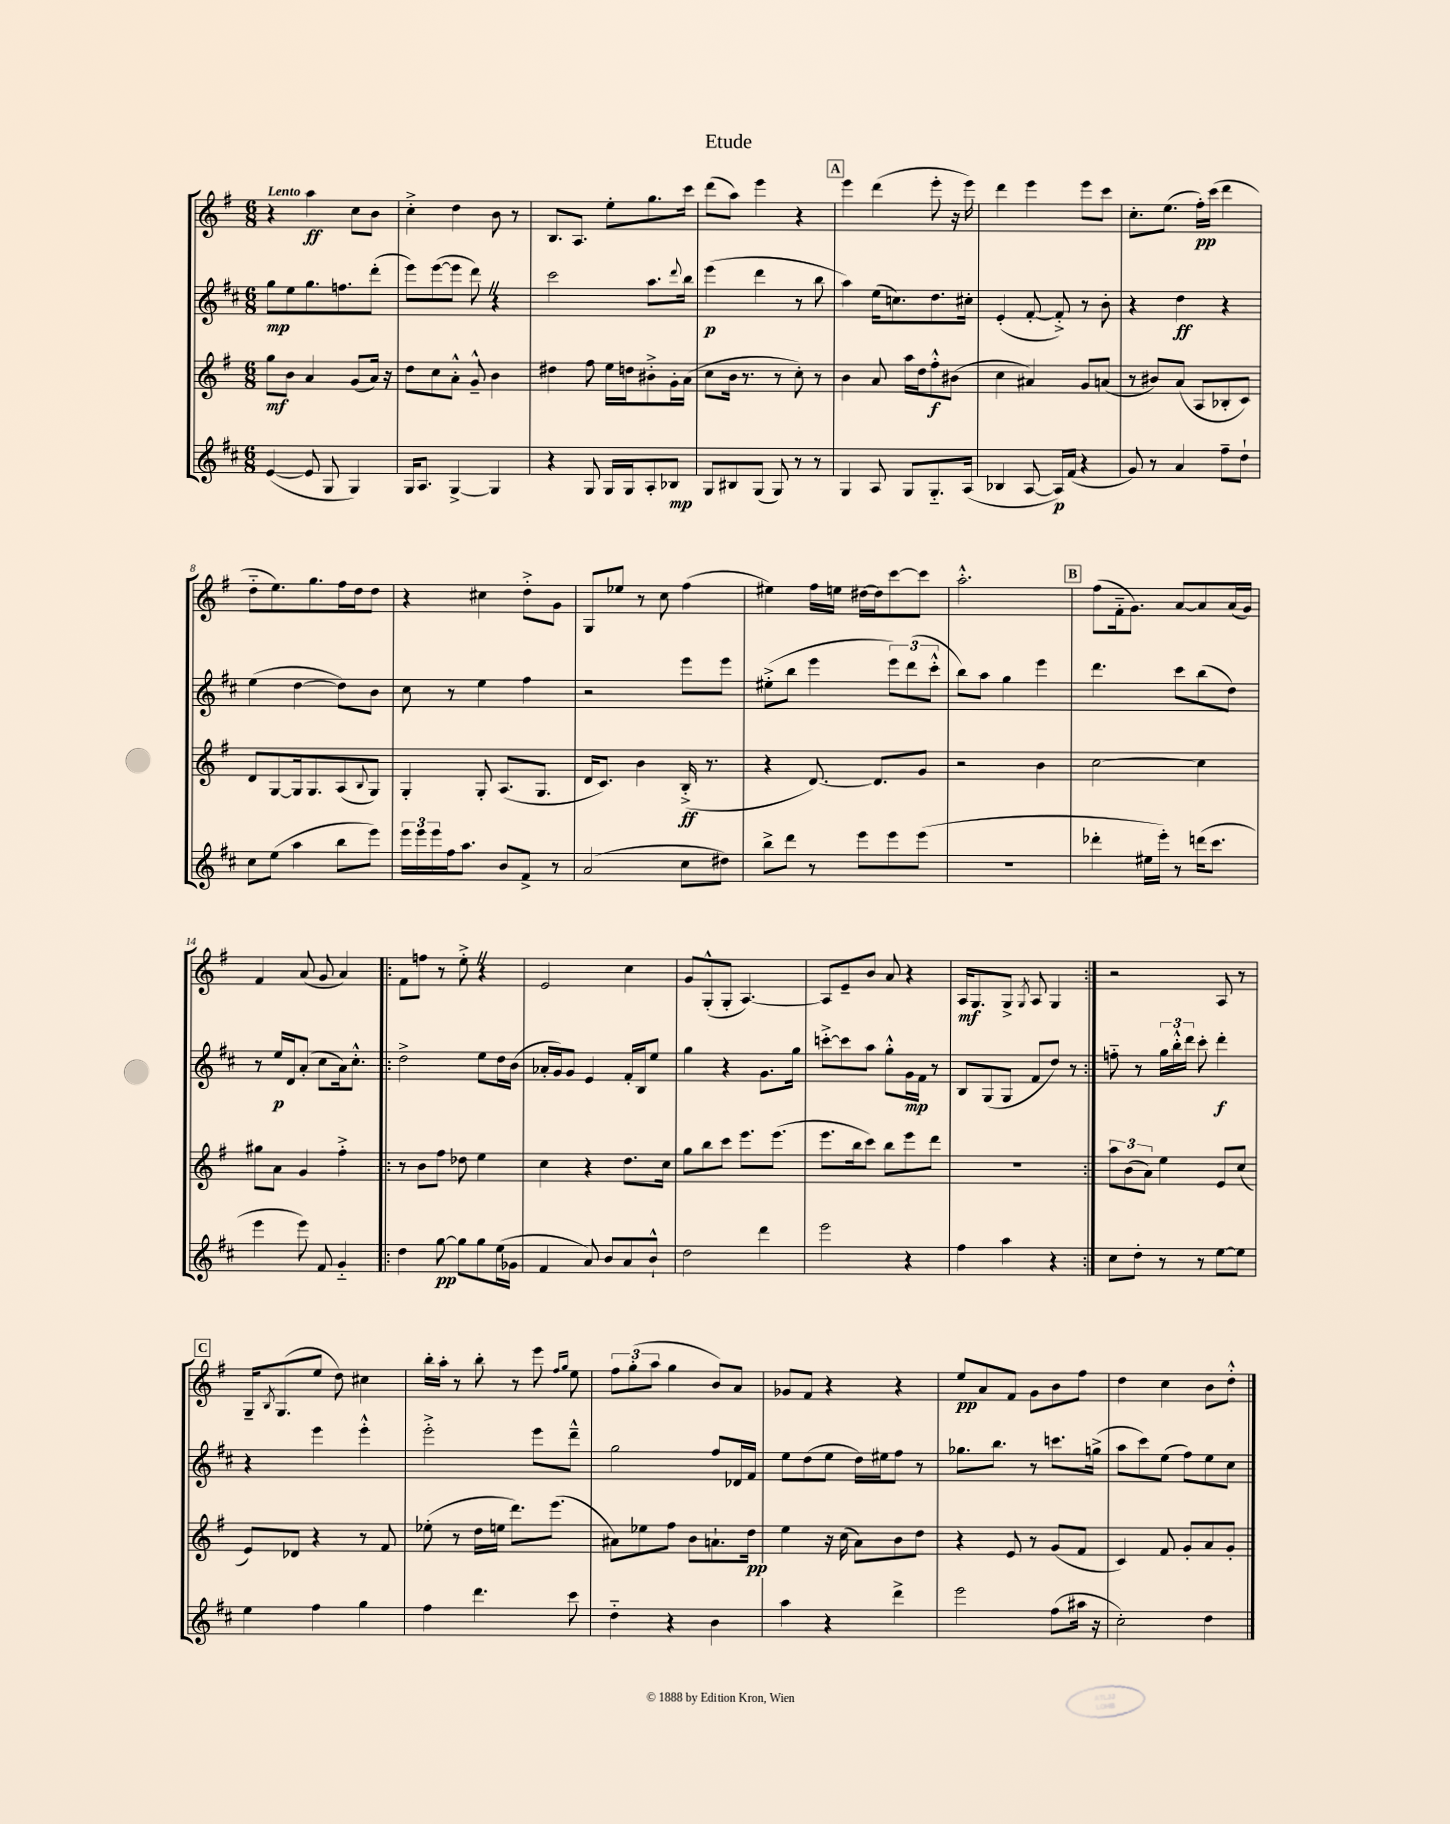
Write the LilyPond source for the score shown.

\header { title = "Etude" }
<<
\new StaffGroup <<
\new Staff = "s0" {
    \clef treble \key g \major \numericTimeSignature \time 6/8 \tempo "Lento"
    r4 a''4\ff c''8 b'8 |
    c''4-.-> d''4 b'8 r8 |
    b8. a8. e''8-. g''8. c'''16 |
    d'''8( a''8) e'''4 r4 |
    \mark \markup { \box "A" } e'''4 d'''4( e'''8-. r16 e'''16) |
    d'''4 e'''4 e'''8 c'''8 |
    c''8.-. e''8.( fis''16-.\pp) c'''16( d'''4 |
    d''8-_ e''8.) g''8. fis''16 d''16 d''8 |
    r4 cis''4 d''8-.-> g'8 |
    g8 ees''8 r8 c''8 fis''4( |
    eis''4) fis''16 e''16 dis''16~ dis''16 c'''8~ c'''8 |
    a''2.-.-^ |
    \mark \markup { \box "B" } fis''8( fis'16-_ g'8.) a'8~ a'8 a'16( g'16) |
    fis'4 a'8( g'8 a'4) |
    \repeat volta 2 { fis'8 f''8 r8 e''8-.-> \once \override BreathingSign.text = \markup { \musicglyph "scripts.caesura.straight" } \breathe r4 |
    e'2 c''4 |
    g'8 g8-.-^( g8-. a4.~) |
    a8 e'8-- b'8 a'8 r4 |
    a16\mf g8. g8-> \acciaccatura { g8 } a8 g4 | }
    r2 a8 r8 |
    \mark \markup { \box "C" } g16-- \acciaccatura { b8 } g8.( e''8 d''8) cis''4 |
    b''16-. a''16-. r8 b''8-. r8 e'''8 \grace { fis''16 g''16 } e''8 |
    \tuplet 3/2 { fis''8 g''8-.( a''8 } g''4 b'8) a'8 |
    ges'8 fis'8 r4 r4 |
    e''8\pp a'8 fis'8 g'8 b'8 fis''8 |
    d''4 c''4 b'8 d''8-.-^ \bar "|." |
}
\new Staff = "s1" {
    \clef treble \key d \major \numericTimeSignature \time 6/8
    g''8\mp e''8 g''8. f''8. d'''8-.( |
    e'''8) e'''8~( e'''8 d'''8) \once \override BreathingSign.text = \markup { \musicglyph "scripts.caesura.straight" } \breathe r4 |
    cis'''2 a''8. \appoggiatura { d'''8 } b''16 |
    e'''4\p( d'''4 r8 b''8 |
    \mark \markup { \box "A" } a''4) e''16( c''8.) d''8. cis''16-. |
    e'4-.( fis'8~-. fis'8-.->) r8 b'8-. |
    r4 d''4\ff r4 |
    e''4( d''4~ d''8) b'8 |
    cis''8 r8 e''4 fis''4 |
    r2 e'''8 e'''8 |
    eis''8-.->( b''8 e'''4 \tuplet 3/2 { e'''8) d'''8( cis'''8-.-^ } |
    b''8) a''8 g''4 e'''4 |
    \mark \markup { \box "B" } d'''4. cis'''8 b''8( d''8) |
    r8 e''16\p d'16 a'8-.( cis''8 a'16) cis''8.-.-^ |
    \repeat volta 2 { d''2-> e''8 d''16 b'16( |
    aes'16-. g'16) g'8 e'4 fis'16-. b16 e''8 |
    g''4 r4 g'8. g''16 |
    c'''8~-.-> c'''8 a''8 g''8-.-^ g'16\mp fis'16 r8 |
    b8 g8( g8 fis'8 d''8) r8 | }
    f''8-_ r8 \tuplet 3/2 { g''16 b''16-.-^ d'''16 } cis'''8-. d'''4-.\f |
    \mark \markup { \box "C" } r4 e'''4 e'''4-.-^ |
    e'''2-.-> e'''8 d'''8---^ |
    g''2 fis''8 des'16 fis'16 |
    e''8 d''8( e''8 d''16) eis''16 fis''8 r8 |
    ges''8. b''8. r8 c'''8. g''16->( |
    a''8 cis'''8) e''8( fis''8) e''8 cis''8 \bar "|." |
}
\new Staff = "s2" {
    \clef treble \key g \major \numericTimeSignature \time 6/8
    g''8\mf b'8 a'4 g'8( a'16) r16 |
    d''8 c''8 a'8-.-^ g'8---^ b'4 |
    dis''4 fis''8 e''16 d''16 bis'8-.-> g'16-. a'16( |
    c''8 b'16 r8. r8 c''8-.) r8 |
    \mark \markup { \box "A" } b'4 a'8 a''16 d''16 fis''8-.-^\f bis'8( |
    c''4 ais'4) g'8 a'8( |
    r8 bis'8) a'8( a8 bes8-. c'8) |
    d'8 g8~ g16 g8. a8( \appoggiatura { b8 } g8) |
    g4-. g8-. a8.( g8. |
    d'16 c'8.) b'4 b16-.->\ff( r8. |
    r4 d'8.~) d'8. g'8 |
    r2 b'4 |
    \mark \markup { \box "B" } c''2~ c''4 |
    gis''8 a'8 g'4 fis''4-.-> |
    \repeat volta 2 { r8 b'8 fis''8 des''8 e''4 |
    c''4 r4 d''8. c''16 |
    g''8 b''8 c'''8 e'''8. e'''8.( |
    e'''8. b''16 c'''8) b''8 e'''8 d'''8 |
    R2. | }
    \tuplet 3/2 { a''8 b'8( a'8) } e''4 e'8 c''8( |
    \mark \markup { \box "C" } e'8) des'8 r4 r8 fis'8 |
    ees''8-.( r8 d''16 e''16 d'''8.) e'''8.( |
    ais'8) ees''8 fis''8 b'8 a'8.-! d''16\pp |
    e''4 r16 c''16( a'8) b'8 d''8 |
    r4 e'8 r8 g'8( fis'8 |
    c'4) fis'8 g'8-. a'8 g'8-. \bar "|." |
}
\new Staff = "s3" {
    \clef treble \key d \major \numericTimeSignature \time 6/8
    e'4~( e'8 g8 g4) |
    g16 a8. g4~-> g4 |
    r4 g8 g16 g16 a8-. bes8\mp |
    g8 bis8 g8( g8) r8 r8 |
    \mark \markup { \box "A" } g4 a8 g8 g8.-_ a16( |
    bes4 a8~ a16\p) fis'16( r4 |
    g'8) r8 a'4 fis''8-- d''8-! |
    cis''8 e''8( a''4 b''8 e'''8) |
    \tuplet 3/2 { e'''16 e'''16 e'''16 } fis''16 a''8. b'8 fis'8-> r8 |
    a'2( cis''8 dis''8) |
    b''8-> d'''8 r8 e'''8 e'''8 e'''8( |
    R2. |
    \mark \markup { \box "B" } des'''4-. eis''16 e'''16-.) r8 d'''16( cis'''8. |
    e'''4 e'''8) fis'8 g'4-_ |
    \repeat volta 2 { d''4 g''8~\pp g''8 g''8 e''16( ges'16 |
    fis'4 a'8) b'8 a'8 b'8-!-^ |
    d''2 d'''4 |
    e'''2 r4 |
    fis''4 a''4 r4 | }
    cis''8 d''8-. r8 r8 e''8~ e''8 |
    \mark \markup { \box "C" } e''4 fis''4 g''4 |
    fis''4 d'''4. cis'''8 |
    d''4-_ r4 b'4 |
    a''4 r4 d'''4-> |
    e'''2 fis''8( ais''16 r16 |
    cis''2-.) d''4 \bar "|." |
}
>>
>>
